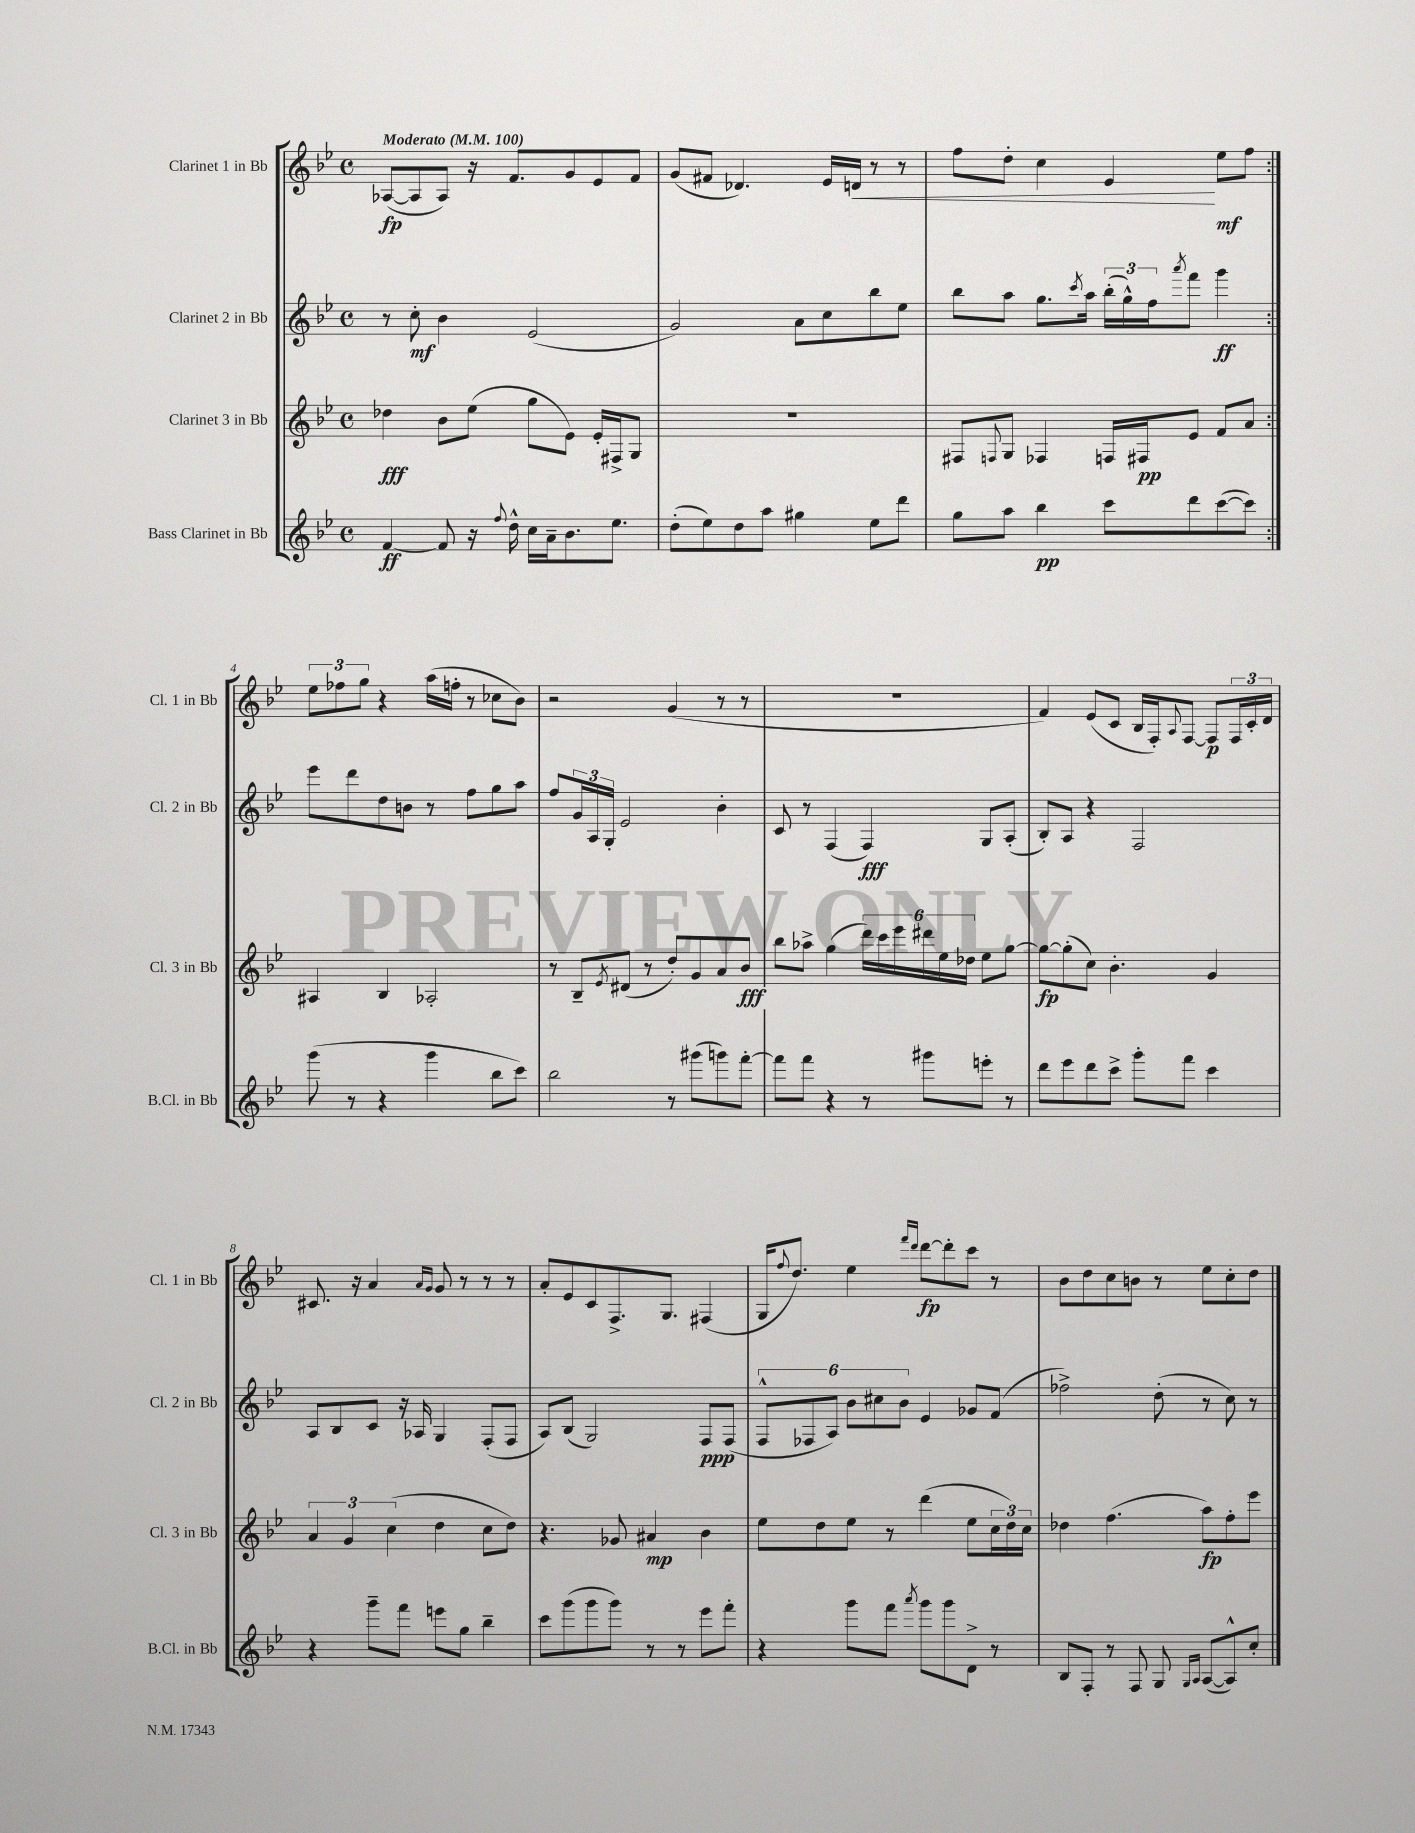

**kern	**kern	**kern	**kern
*staff4	*staff3	*staff2	*staff1
*clefG2	*clefG2	*clefG2	*clefG2
*k[b-e-]	*k[b-e-]	*k[b-e-]	*k[b-e-]
*M4/4	*M4/4	*M4/4	*M4/4
*met(c)	*met(c)	*met(c)	*met(c)
*MM100	*MM100	*MM100	*MM100
[4f	4dd-	8r	([8A-
.	.	8cc'	8A-]
8f]	8b-	4b-	8A-)
16r	(8ee-	.	16r
8qqff	.	.	.
16dd^^	.	.	8.f
16cc	8gg	(2e-	.
16a~	.	.	.
8.b-	8e-)	.	8g
.	16e-'	.	8e-
8.ee-	16F#^	.	.
.	8G	.	8f
=	=	=	=
(8dd'	1r	2g)	(8g
8ee-)	.	.	8f#
8dd	.	.	4.d-)
8aa	.	.	.
4gg#	.	8a	.
.	.	8cc	16e-
.	.	.	16d
8ee-	.	8bb-	8r
8ddd	.	8ee-	8r
=	=	=	=
8gg	8F#	8bb-	8ff
.	8qqF	.	.
8aa	8G	8aa	8dd'
4bb-	4F-	8.gg	4cc
.	.	8qccc	.
.	.	16aa	.
8ccc	16F	(24bb-'	4e-
.	.	24gg^^)	.
.	16F#	.	.
.	.	24ff	.
.	.	8qaaa	.
8ddd	8e-	8fff	.
([8ccc	8f	4ggg	8ee-
8ccc])	8a	.	8ff
=:|!	=:|!	=:|!	=:|!
(8ggg	4A#	8eee-	12ee-
.	.	.	12ff-
8r	.	8ddd	.
.	.	.	12gg
4r	4B-	8dd	4r
.	.	8b	.
4ggg	2A-'	8r	(16aa
.	.	.	16ff'
.	.	8ff	8r
8bb-	.	8gg	8cc-
8ccc)	.	8aa	8b-)
=	=	=	=
2bb-	8r	8ff	2r
.	8B-~	24g	.
.	.	24A	.
.	.	24G'	.
.	8qe-	.	.
.	(8d#	2e-	.
.	8r	.	.
8r	8dd')	.	(4g
(8ggg#	8g	.	.
8ggg)	8a	4b-'	8r
[8fff'	8b-	.	8r
=	=	=	=
8fff]	8bb-	8c	1r
8fff	8aa-^	8r	.
4r	(4gg	(4F	.
8r	24ddd)	4F)	.
.	24ccc	.	.
.	24eee-	.	.
8ggg#	24ddd#	.	.
.	24ee-	.	.
.	24dd-	.	.
8eee'	8ee-	8G	.
8r	[8gg	(8A'	.
=	=	=	=
8ddd	8gg_	8B-')	4f)
8eee-	(8gg']	8A	.
8ddd	8cc)	4r	(8e-
8ccc^	4.b-'	.	8c
8ggg'	.	2F	16B-
.	.	.	16F')
.	.	.	8qqA
8fff	.	.	[8F
4ccc	4g	.	8F]
.	.	.	24F
.	.	.	24c'
.	.	.	24d
=	=	=	=
4r	6a	8A	8.c#
.	.	8B-	.
.	6g	.	.
.	.	.	16r
8ggg~	.	8c	4a
.	(6cc	.	.
8fff	.	16r	.
.	.	16A-	.
.	.	.	16qqa
.	.	.	16qqg
8eee	4dd	4G	8g
8gg	.	.	8r
4bb-~	8cc	(8F'	8r
.	8dd)	8F	8r
=	=	=	=
8ccc	4.r	8A)	8a'
(8ggg	.	(8B-	8e-
8ggg	.	2G)	8c
8ggg)	8g-	.	8.F^
8r	4a#	.	.
.	.	.	8.G
8r	.	.	.
8eee-	4b-	8F	(4F#
8fff'	.	(8F	.
=	=	=	=
4r	8ee-	12F^^	16G
.	.	.	8qqff
.	.	.	8.dd)
.	.	12F-	.
.	8dd	.	.
.	.	12A)	.
8ggg	8ee-	12b-	4ee-
.	.	12cc#	.
8fff	8r	.	.
.	.	12b-	.
.	.	.	16qqfff
8qaaa	.	.	16qqddd
8ggg	(4ddd	4e-	[8ddd
8ggg	.	.	8ddd']
8d^	8ee-	8g-	8ccc
8r	24cc	(8f	8r
.	24dd)	.	.
.	24cc	.	.
=	=	=	=
8B-	4dd-	2ff-^)	8b-
8F'	.	.	8dd
8r	(4.ff	.	8cc
8F	.	.	8b
8G	.	(8dd'	8r
16qqG	.	.	.
16qqA	.	.	.
([8A	8aa)	8r	8ee-
8A^^])	8ff'	8cc)	8cc'
8cc'	8eee-	8r	8dd
==	==	==	==
*-	*-	*-	*-
